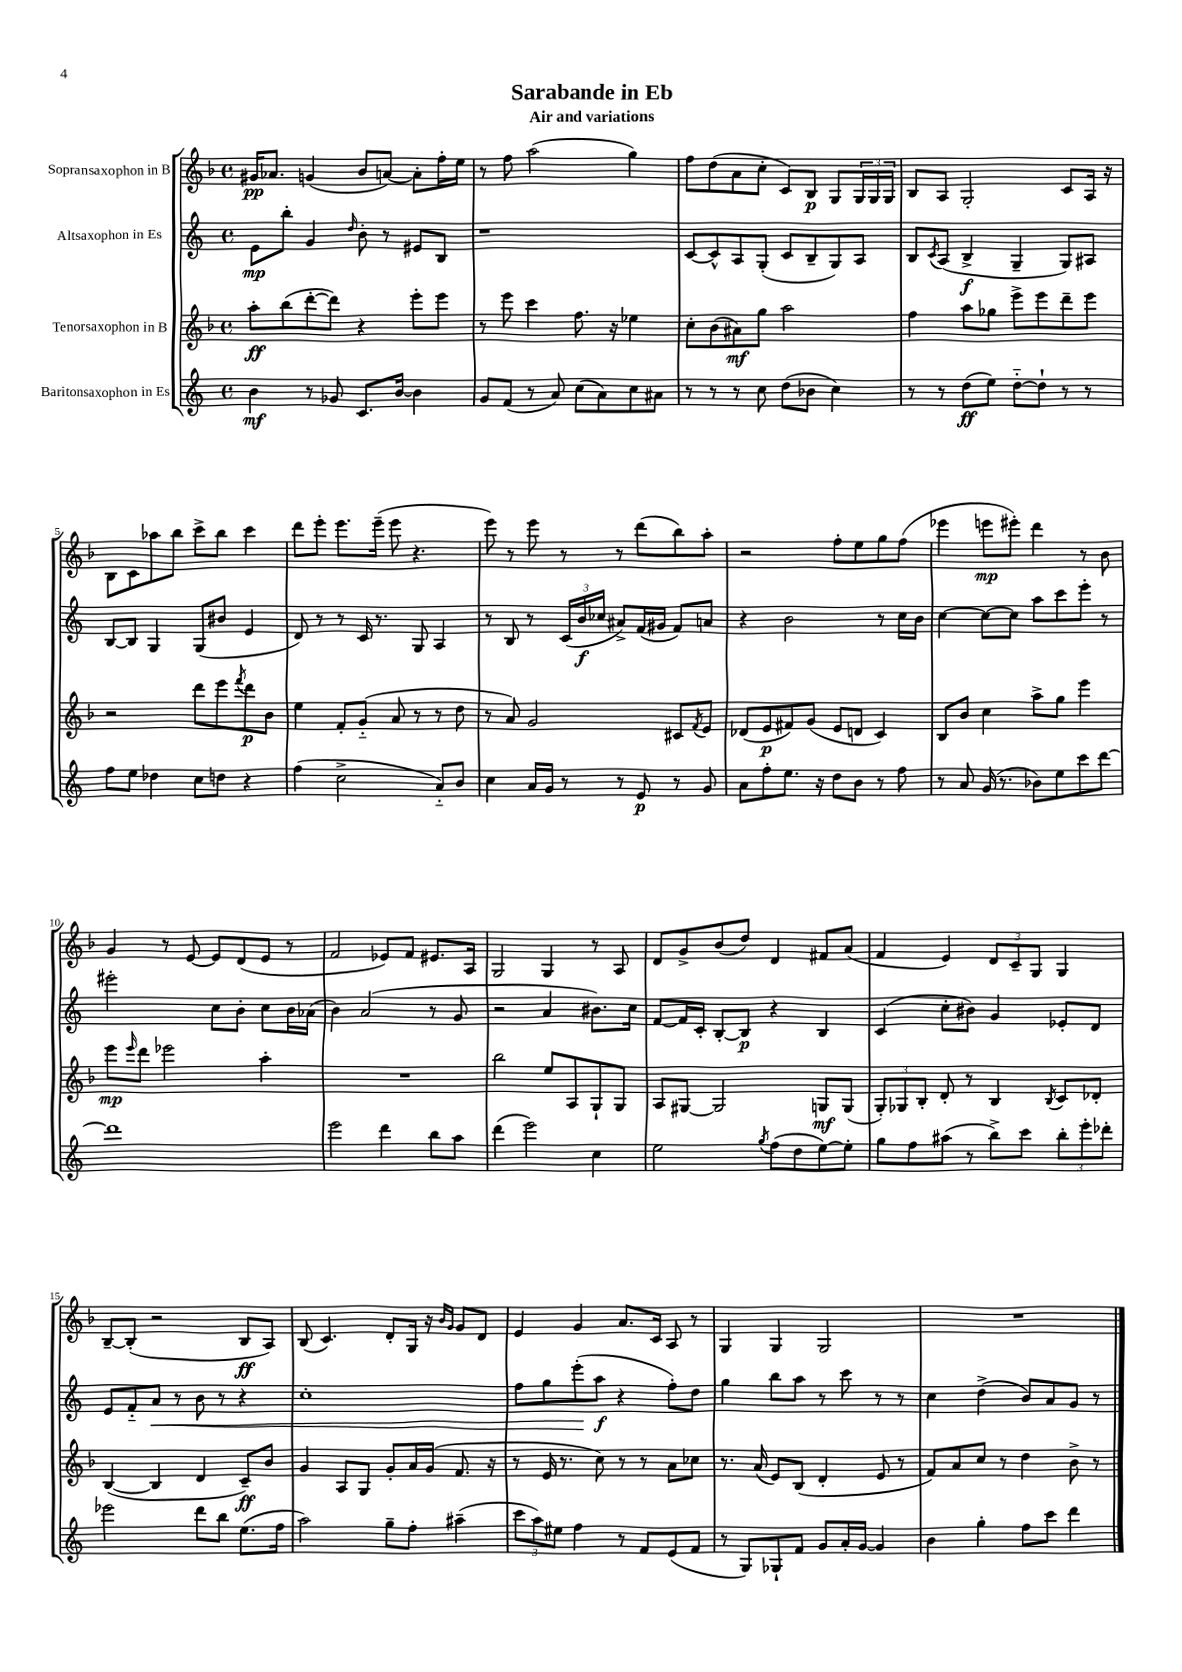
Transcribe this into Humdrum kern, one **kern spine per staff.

**kern	**dynam	**kern	**dynam	**kern	**dynam	**kern	**dynam
*part4	*part4	*part3	*part3	*part2	*part2	*part1	*part1
*staff4	*staff4	*staff3	*staff3	*staff2	*staff2	*staff1	*staff1
*I"Baritonsaxophon in Es	*	*I"Tenorsaxophon in B	*	*I"Altsaxophon in Es	*	*I"Sopransaxophon in B	*
*clefG2	*	*clefG2	*	*clefG2	*	*clefG2	*
*k[]	*	*k[b-]	*	*k[]	*	*k[b-]	*
*M4/4	*	*M4/4	*	*M4/4	*	*M4/4	*
*met(c)	*	*met(c)	*	*met(c)	*	*met(c)	*
=1	=1	=1	=1	=1	=1	=1	=1
4b\	mf	8aa'\L	ff	8e\L	mp	16g#X/KL	pp
.	.	.	.	.	.	8.a-X/J	.
.	.	(8bb-\	.	8bb'\J	.	.	.
8r	.	[8ddd'\	.	4g/	.	(4gn/	.
8g-X/	.	8ddd\J])	.	.	.	.	.
.	.	.	.	16qqdd/	.	.	.
8.c/L	.	4r	.	8b'\	.	8b-/L	.
.	.	.	.	8r	.	[8an/J)	.
[16b/Jk	.	.	.	.	.	.	.
4b\]	.	8eee'\L	.	8e#X/L	.	8a'\L]	.
.	.	8eee\J	.	8B/J	.	16ff'\L	.
.	.	.	.	.	.	16ee\JJ	.
=2	=2	=2	=2	=2	=2	=2	=2
8g/L	.	8r	.	1r	.	8r	.
(8f/J	.	8eee\	.	.	.	8ff\	.
8r	.	4ccc\	.	.	.	(2aa\	.
8a/)	.	.	.	.	.	.	.
(8cc\L	.	8.ff\	.	.	.	.	.
8a\)	.	.	.	.	.	.	.
.	.	16r	.	.	.	.	.
8cc\	.	4ee-X\	.	.	.	4gg\)	.
8a#X\J	.	.	.	.	.	.	.
=3	=3	=3	=3	=3	=3	=3	=3
8r	.	8cc'\L	.	[8c/L	.	8ff\L	.
8r	.	(8b-\	.	8c^^/]	.	(8dd\	.
8r	.	8a#X\)	mf	8A/	.	8a\	.
8cc\	.	8gg\J	.	(8G'/J	.	8cc'\J	.
(8dd\L	.	2aa\	.	8c/L	.	8c/L)	.
8b-X\J	.	.	.	8B~/	.	8B-/J	p
4cc\)	.	.	.	8G/)	.	8G/L	.
.	.	.	.	8A/J	.	24G/L	.
.	.	.	.	.	.	24G/	.
.	.	.	.	.	.	24G/JJ	.
=4	=4	=4	=4	=4	=4	=4	=4
8r	.	4ff\	.	8B/L	.	8B-/L	.
.	.	.	.	8qc/	.	.	.
8r	.	.	.	(8A/J	.	8A/J	.
(8dd\L	ff	8aa\L	.	4B^/	f	2G'/	.
8ee\J)	.	8gg-X\J	.	.	.	.	.
[8dd\L	.	8eee^\L	.	4G~/	.	.	.
8dd`\J]	.	8eee\	.	.	.	.	.
8r	.	8ddd~\	.	8G/L)	.	8c/L	.
8r	.	8eee\J	.	8A#X/J	.	16A/Jk	.
.	.	.	.	.	.	16r	.
!!LO:LB:g=z
=5	=5	=5	=5	=5	=5	=5	=5
8ff\L	.	2r	.	[8B/L	.	8B-\L	.
8ee\J	.	.	.	8B/J]	.	8c\	.
4dd-X\	.	.	.	4G/	.	8aa-X\	.
.	.	.	.	.	.	8bb-\J	.
8cc\L	.	8ddd\L	.	(8G/L	.	8ccc^\L	.
8ddn\J	.	8eee\	.	8b#X/J	.	8bb-\J	.
.	.	8qfff/	.	.	.	.	.
4r	.	8ddd\	p	4e/	.	4ccc\	.
.	.	8b-\J	.	.	.	.	.
=6	=6	=6	=6	=6	=6	=6	=6
(4ff\	.	4ee\	.	8d/)	.	8ddd\L	.
.	.	.	.	8r	.	8eee'\J	.
2cc^\	.	8f'/L	.	8r	.	8.eee\L	.
.	.	(8g/J	.	16c/	.	.	.
.	.	.	.	8.r	.	(16eee~\Jk	.
.	.	8a/	.	.	.	8eee\	.
.	.	8r	.	8G/	.	4.r	.
8a/L)	.	8r	.	4A/	.	.	.
8b/J	.	8dd\	.	.	.	.	.
=7	=7	=7	=7	=7	=7	=7	=7
4cc\	.	8r	.	8r	.	8eee\)	.
.	.	8a/)	.	8B/	.	8r	.
16a/LL	.	2g/	.	8r	.	8eee\	.
16g/JJ	.	.	.	.	.	.	.
8r	.	.	.	(24c/LL	.	8r	.
.	.	.	.	24b/	f	.	.
.	.	.	.	24cc-X/JJ	.	.	.
8r	.	.	.	8a#X^/L)	.	8r	.
8e/	p	.	.	(16f/L	.	(8ddd\L	.
.	.	.	.	16g#X/JJ	.	.	.
8r	.	8c#X/L	.	8f/L)	.	8bb-\)	.
.	.	8qf/	.	.	.	.	.
8g/	.	8e/J	.	8an/J	.	8aa'\J	.
=8	=8	=8	=8	=8	=8	=8	=8
8a\L	.	(8d-X/L	.	4r	.	2r	.
8ff'\	.	8e/	p	.	.	.	.
8.ee\J	.	8f#X/)	.	2b\	.	.	.
.	.	(8g/J	.	.	.	.	.
16r	.	.	.	.	.	.	.
8dd\L	.	8e/L	.	.	.	8ff'\L	.
8b\J	.	8dn/J	.	.	.	8ee\	.
8r	.	4c/)	.	8r	.	8gg\	.
8ff\	.	.	.	16cc\LL	.	(8ff\J	.
.	.	.	.	16b\JJ	.	.	.
=9	=9	=9	=9	=9	=9	=9	=9
8r	.	8B-/L	.	[4cc\	.	4eee-X\	.
8a/	.	8b-/J	.	.	.	.	.
(16g/	.	4cc\	.	8cc\L_	.	8eeen\L	mp
8.r	.	.	.	.	.	.	.
.	.	.	.	8cc\J]	.	8eee#X'\J)	.
8b-X\L)	.	8aa^\L	.	8aa\L	.	4ddd\	.
8ee\	.	8gg\J	.	8ccc\	.	.	.
8ccc\	.	4eee\	.	8eee'\J	.	8r	.
[8ddd\J	.	.	.	8r	.	8b-\	.
!!LO:LB:g=z
=10	=10	=10	=10	=10	=10	=10	=10
1ddd]	.	8eee\L	mp	2eee#X'\	.	4g/	.
.	.	16qqeee/	.	.	.	.	.
.	.	8ddd\J	.	.	.	.	.
.	.	2eee-X\	.	.	.	8r	.
.	.	.	.	.	.	[8e/	.
.	.	.	.	8cc\L	.	8e/L]	.
.	.	.	.	8b'\J	.	(8d/	.
.	.	4aa'\	.	8cc\L	.	8e/J	.
.	.	.	.	16b\L	.	8r	.
.	.	.	.	(16a-X\JJ	.	.	.
=11	=11	=11	=11	=11	=11	=11	=11
2eee\	.	1r	.	4b\)	.	2f/	.
.	.	.	.	(2a/	.	.	.
4ddd\	.	.	.	.	.	8e-X/L)	.
.	.	.	.	.	.	8f/J	.
8bb\L	.	.	.	8r	.	8.e#X/L	.
8aa\J	.	.	.	8g/	.	.	.
.	.	.	.	.	.	16A/Jk	.
=12	=12	=12	=12	=12	=12	=12	=12
(4ddd\	.	2bb-\	.	2r	.	2G/	.
2eee\)	.	.	.	.	.	.	.
.	.	8ee/L	.	4a/	.	4G/	.
.	.	8A/	.	.	.	.	.
4cc\	.	8G`/	.	8.b#X\L)	.	8r	.
.	.	8G/J	.	.	.	8A/	.
.	.	.	.	16cc\Jk	.	.	.
=13	=13	=13	=13	=13	=13	=13	=13
2ee\	.	8A/L	.	[8f/L	.	8d/L	.
.	.	[8G#X/J	.	16f/L]	.	8g^/	.
.	.	.	.	16c'/JJ	.	.	.
.	.	2G#/]	.	[8B'/L	.	(8b-/	.
.	.	.	.	8B/J]	p	8dd/J)	.
8qgg/	.	.	.	.	.	.	.
(8ff\L	.	.	.	4r	.	4d/	.
8dd\	.	.	.	.	.	.	.
[8ee\)	.	8Gn/L	mf	4B/	.	8f#X/L	.
8ee'\J]	.	(8G/J	.	.	.	(8a/J	.
=14	=14	=14	=14	=14	=14	=14	=14
8gg\L	.	12G'/L)	.	(4c/	.	4f/	.
.	.	12G-X/	.	.	.	.	.
8ff\	.	.	.	.	.	.	.
.	.	12B-'/J	.	.	.	.	.
(8aa#X\J	.	8d'/	.	8cc'\L	.	4e/)	.
8r	.	8r	.	8b#X\J)	.	.	.
8bb^\L)	.	4B-/	.	4g/	.	12d/L	.
.	.	.	.	.	.	12c~/	.
8ccc\J	.	.	.	.	.	.	.
.	.	.	.	.	.	12G/J	.
.	.	8qB-/	.	.	.	.	.
12bb'\L	.	8c/L	.	8e-X'/L	.	4G/	.
12eee'\	.	.	.	.	.	.	.
.	.	8d-X'/J	.	8d/J	.	.	.
12ddd-X'\J	.	.	.	.	.	.	.
!!LO:LB:g=z
=15	=15	=15	=15	=15	=15	=15	=15
2eee-X\	.	([4B-/	.	8e/L	.	[8B-~/L	.
.	.	.	.	8f/	.	(8B-'/J]	.
!	!	!	!	!	!LO:HP:b	!	!
.	.	4B-/]	.	8a/J	<	2r	.
.	.	.	.	8r	.	.	.
8ddd\L	.	4d/	.	8b\	.	.	.
8bb\J	.	.	.	8r	.	.	.
(8.ee\L	.	8c~/L)	ff	4r	.	8B-/L	ff
.	.	8b-/J	.	.	.	8A/J)	.
16ff\Jk	.	.	.	.	.	.	.
=16	=16	=16	=16	=16	=16	=16	=16
2aa\)	.	4g/	.	1cc'	.	(8B-/	.
.	.	.	.	.	.	4.c/)	.
.	.	8A/L	.	.	.	.	.
.	.	8G/J	.	.	.	.	.
8gg~\L	.	8g'/L	.	.	.	8d'/L	.
8ff'\J	.	16a/L	.	.	.	16G/Jk	.
.	.	(16g/JJ	.	.	.	16r	.
.	.	.	.	.	.	16qqb-/LL	.
.	.	.	.	.	.	16qqg/JJ	.
(4aa#X~\	.	8.f/	.	.	.	8g/L	.
.	.	.	.	.	.	8d/J	.
.	.	16r	.	.	.	.	.
=17	=17	=17	=17	=17	=17	=17	=17
12ccc\L	.	8r	.	8ff\L	.	4e/	.
12aa\)	.	.	.	.	.	.	.
.	.	16e/	.	8gg\	.	.	.
12ee#X\J	.	.	.	.	.	.	.
.	.	8.r	.	.	.	.	.
4ff\	.	.	.	(8eee'\	.	4g/	.
.	.	8cc\)	.	8aa\J	[ f	.	.
8r	.	8r	.	4r	.	8.a/L	.
8f/L	.	8r	.	.	.	.	.
.	.	.	.	.	.	16c/Jk	.
(8e/	.	8a\L	.	8ff'\L)	.	8A/	.
8f/J	.	8cc-X\J	.	8dd\J	.	8r	.
=18	=18	=18	=18	=18	=18	=18	=18
8r	.	8.r	.	4gg\	.	4G/	.
8G/L)	.	.	.	.	.	.	.
.	.	(16a/	.	.	.	.	.
8G-X`/	.	8e/L)	.	8bb\L	.	4G/	.
8f/J	.	(8B-/J	.	8aa\J	.	.	.
8g/L	.	4d'/	.	8r	.	2G/	.
16a'/L	.	.	.	8ccc\	.	.	.
[16g/JJ	.	.	.	.	.	.	.
4g/]	.	8e/	.	8r	.	.	.
.	.	8r	.	8r	.	.	.
=19	=19	=19	=19	=19	=19	=19	=19
4b\	.	8f/L)	.	4cc\	.	1r	.
.	.	8a/	.	.	.	.	.
4gg'\	.	8cc/J	.	(4dd^\	.	.	.
.	.	8r	.	.	.	.	.
8ff\L	.	4dd\	.	8b/L)	.	.	.
8ccc\J	.	.	.	8a/	.	.	.
4ddd\	.	8b-^\	.	8g/J	.	.	.
.	.	8r	.	8r	.	.	.
==	==	==	==	==	==	==	==
*-	*-	*-	*-	*-	*-	*-	*-
